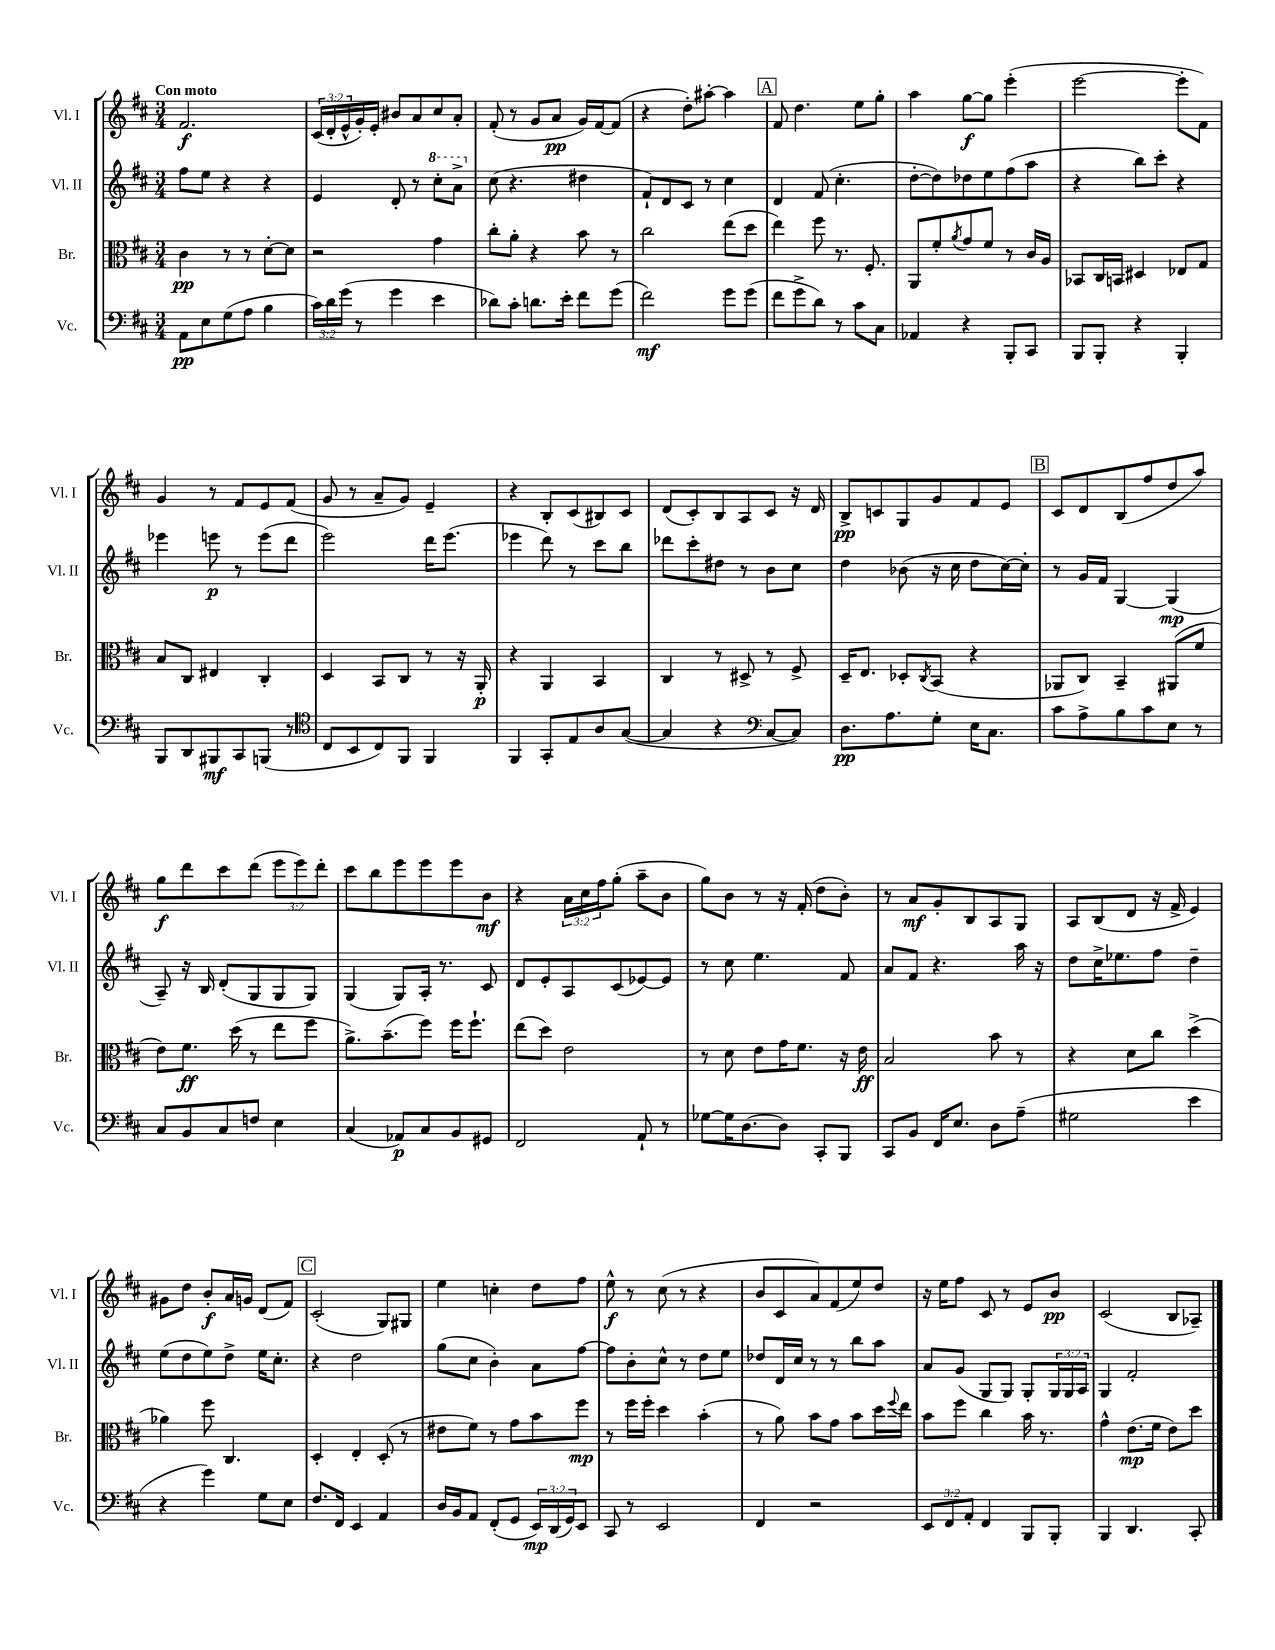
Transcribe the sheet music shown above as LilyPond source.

<<
\new StaffGroup <<
\new Staff = "s0" \with { instrumentName = "Vl. I" shortInstrumentName = "Vl. I" } {
    \clef treble \key d \major \numericTimeSignature \time 3/4 \override Staff.TupletNumber.text = #tuplet-number::calc-fraction-text \tempo "Con moto"
    fis'2.\f |
    \tuplet 3/2 { cis'16( d'16-. e'16-^ } g'16-.) e'16-. bis'8 a'8 cis''8 a'8-. |
    fis'8-.( r8 g'8 a'8\pp g'16) fis'16~ fis'8( |
    r4 d''8-.) ais''8~-. ais''4 |
    \mark \markup { \box "A" } fis'8 d''4. e''8 g''8-. |
    a''4 g''8~\f g''8 e'''4-.( |
    e'''2~ e'''8-. fis'8) |
    g'4 r8 fis'8 e'8 fis'8( |
    g'8 r8 a'8-- g'8) e'4-- |
    r4 b8-. cis'8( bis8) cis'8 |
    d'8( cis'8-.) b8 a8 cis'8 r16 d'16 |
    b8->\pp c'8 g8 g'8 fis'8 e'8 |
    \mark \markup { \box "B" } cis'8 d'8 b8( fis''8 d''8 a''8) |
    g''8\f d'''8 cis'''8 d'''8( \tuplet 3/2 { e'''8 e'''8) d'''8-. } |
    cis'''8 b''8 e'''8 e'''8 e'''8 b'8\mf |
    r4 \tuplet 3/2 { a'16 cis''16 fis''16 } g''8-.( a''8-- b'8 |
    g''8) b'8 r8 r16 fis'16-.( d''8 b'8-.) |
    r8 a'8\mf g'8-. b8 a8 g8 |
    a8 b8( d'8 r16 fis'16-> e'4) |
    gis'8 d''8 b'8-.\f a'16 g'16 d'8( fis'8) |
    \mark \markup { \box "C" } cis'2-.( g8) gis8 |
    e''4 c''4-. d''8 fis''8 |
    e''8-^\f r8 cis''8( r8 r4 |
    b'8 cis'8 a'8) fis'8( e''8) d''8 |
    r16 e''16 fis''8 cis'8 r8 e'8 b'8\pp |
    cis'2( b8 aes8--) \bar "|." |
}
\new Staff = "s1" \with { instrumentName = "Vl. II" shortInstrumentName = "Vl. II" } {
    \clef treble \key d \major \numericTimeSignature \time 3/4 \override Staff.TupletNumber.text = #tuplet-number::calc-fraction-text
    fis''8 e''8 r4 r4 |
    e'4 d'8-. r8 \ottava #1 cis'''8-. a''8-> \ottava #0 |
    cis''8( r4. dis''4 |
    fis'8-!) d'8 cis'8 r8 cis''4 |
    \mark \markup { \box "A" } d'4 fis'8( cis''4.-. |
    d''8~-. d''8) des''8 e''8 fis''8( a''8 |
    r4 b''8) cis'''8-. r4 |
    ees'''4 e'''8\p r8 e'''8( d'''8 |
    e'''2) d'''16 e'''8.( |
    ees'''4 d'''8) r8 cis'''8 b''8 |
    des'''8 cis'''8-. dis''8 r8 b'8 cis''8 |
    d''4 bes'8( r16 cis''16 d''8 cis''16~) cis''16-. |
    \mark \markup { \box "B" } r8 g'16 fis'16 g4~ g4\mp( |
    a8--) r16 b16 d'8-.( g8 g8 g8) |
    g4( g8) a16-. r8. cis'8 |
    d'8 e'8-. a8 cis'8( ees'8~) ees'8 |
    r8 cis''8 e''4. fis'8 |
    a'8 fis'8 r4. a''16 r16 |
    d''8 cis''16-> ees''8. fis''8 d''4-- |
    e''8( d''8 e''8) d''8-> e''16 cis''8.-. |
    \mark \markup { \box "C" } r4 d''2 |
    g''8( cis''8 b'4-.) a'8 fis''8~ |
    fis''8 b'8-. cis''8-^ r8 d''8 e''8 |
    des''8 d'16 cis''16 r8 r8 b''8 a''8 |
    a'8 g'8( g8 g8) g8-. \tuplet 3/2 { g16 g16 a16 } |
    g4 fis'2-. \bar "|." |
}
\new Staff = "s2" \with { instrumentName = "Br." shortInstrumentName = "Br." } {
    \clef alto \key d \major \numericTimeSignature \time 3/4
    cis'4\pp r8 r8 d'8~-. d'8 |
    r2 g'4 |
    cis''8-. a'8-. r4 b'8 r8 |
    cis''2 e''8( d''8 |
    \mark \markup { \box "A" } e''4) fis''8 r8. fis8.-. |
    a,8 fis'8-. \acciaccatura { a'8 } g'8 fis'8 r8 cis'16 a16 |
    bes,8 cis16 b,16 dis4 ees8 g8 |
    b8 cis8 eis4 cis4-. |
    d4 b,8 cis8 r8 r16 a,16-.\p |
    r4 a,4 b,4 |
    cis4 r8 dis8-> r8 fis8-> |
    d16-- e8. des8-. \acciaccatura { cis8 } b,8( r4 |
    \mark \markup { \box "B" } aes,8 cis8) b,4-- ais,8( fis'8 |
    e'8) fis'8.\ff d''16( r8 e''8 fis''8 |
    a'8.->) b'8.--( fis''8) fis''16 fis''8.-! |
    e''8( d''8) e'2 |
    r8 d'8 e'8 g'16 fis'8. r16 e'16\ff |
    b2 b'8 r8 |
    r4 d'8 cis''8 d''4->( |
    aes'4) fis''8 cis4. |
    \mark \markup { \box "C" } d4-. e4-. d8-.( r8 |
    eis'8 fis'8) r8 g'8 b'8 fis''8\mp |
    r8 fis''16 fis''16-. d''4 b'4-.( |
    r8 a'8) b'8 g'8 b'8 d''16 \appoggiatura { fis''8 } e''16 |
    b'8 fis''8 cis''4 b'16 r8. |
    g'4-^ e'8.\mp( fis'16 e'8) d''8 \bar "|." |
}
\new Staff = "s3" \with { instrumentName = "Vc." shortInstrumentName = "Vc." } {
    \clef bass \key d \major \numericTimeSignature \time 3/4 \override Staff.TupletNumber.text = #tuplet-number::calc-fraction-text
    a,8\pp e8 g8( a8 b4 |
    \tuplet 3/2 { cis'16) d'16 g'16( } r8 g'4 e'4 |
    des'8) cis'8-. d'8. e'16-. fis'8 g'8( |
    fis'2\mf) g'8 g'8( |
    \mark \markup { \box "A" } fis'8 g'8-> d'8) r8 cis'8 cis8 |
    aes,4 r4 b,,8-. cis,8 |
    b,,8 b,,8-. r4 b,,4-. |
    b,,8 d,8 bis,,8\mf cis,8 b,,8( r8 |
    \clef tenor cis8 b,8 cis8) fis,8 fis,4 |
    fis,4 g,8-. e8 a8 g8~( |
    g4 r4 \clef bass cis8~ cis8) |
    d8.\pp a8. g8-. e16 cis8. |
    \mark \markup { \box "B" } cis'8 a8-> b8 cis'8 e8 r8 |
    cis8 b,8 cis8 f8 e4 |
    cis4( aes,8\p) cis8 b,8 gis,8 |
    fis,2 a,8-! r8 |
    ges8~ ges16 d8.~ d8 cis,8-. b,,8 |
    cis,8 b,8 fis,16 e8. d8 a8--( |
    gis2 e'4 |
    r4 g'4) g8 e8 |
    \mark \markup { \box "C" } fis8. fis,16 e,4 a,4 |
    d16 b,16 a,8 fis,8-.( g,8 \tuplet 3/2 { e,16\mp) d,16( g,16) } e,8 |
    cis,8 r8 e,2 |
    fis,4 r2 |
    \tuplet 3/2 { e,8 fis,8 a,8-. } fis,4 b,,8 b,,8-. |
    b,,4 d,4. cis,8-. \bar "|." |
}
>>
>>
\layout { \context { \Score \remove "Bar_number_engraver" } }
